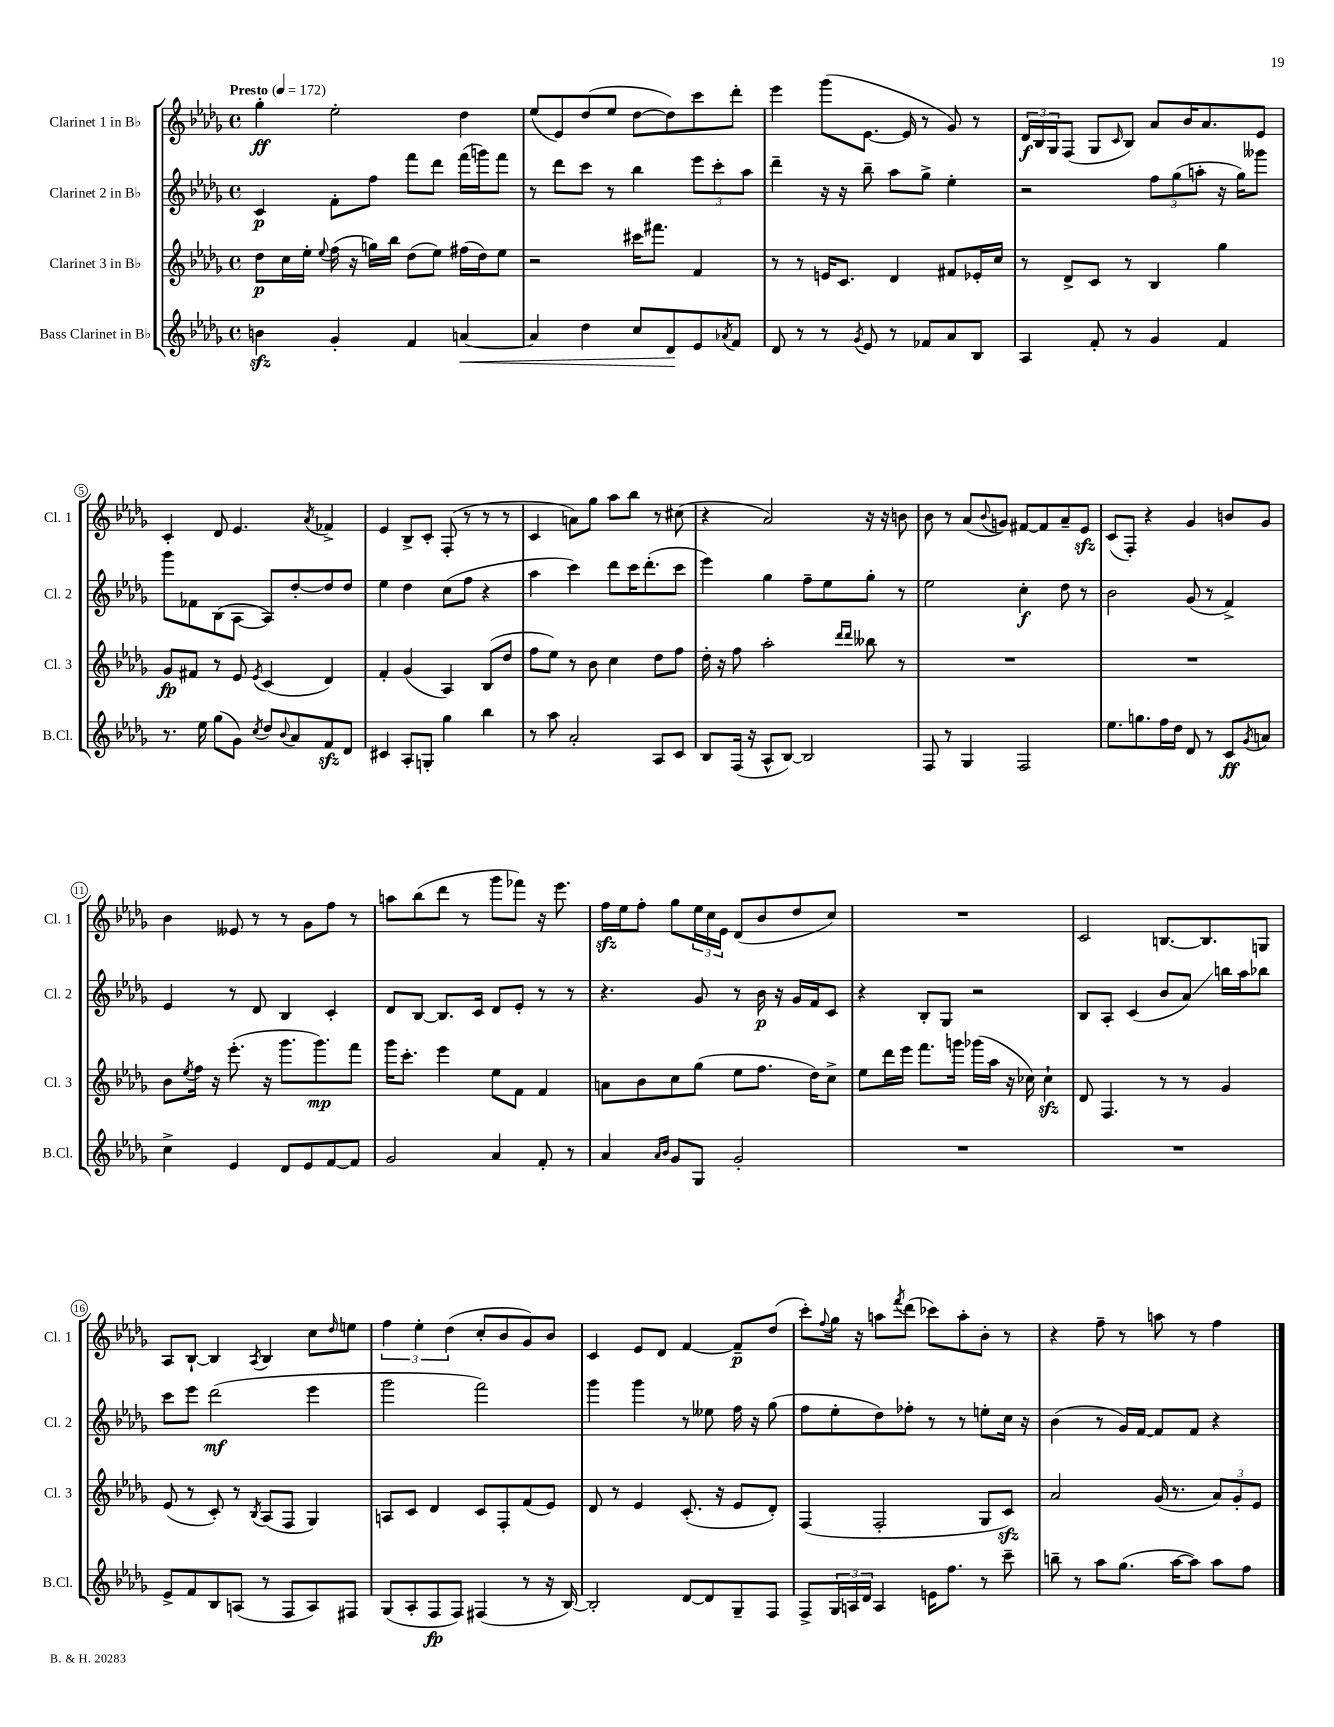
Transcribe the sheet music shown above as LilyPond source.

<<
\new StaffGroup <<
\new Staff = "s0" \with { instrumentName = "Clarinet 1 in Bb" shortInstrumentName = "Cl. 1" } {
    \clef treble \key des \major \defaultTimeSignature \time 4/4 \tempo "Presto" 4 = 172
    ges''4-.\ff ees''2-. des''4 |
    ees''8( ees'8) des''8( ees''8 des''8~ des''8) c'''8 des'''8-. |
    ees'''4 ges'''8( ees'8.~ ees'16 r8 ges'8) r8 |
    \tuplet 3/2 { des'16\f bes16 ges16 } f8( ges8 \grace { c'16 } bes8) aes'8 bes'16 aes'8. ees'8 |
    c'4-. des'8 ees'4. \acciaccatura { aes'8 } fes'4-> |
    ees'4 bes8-> c'8-. f8-.( r8 r8 r8 |
    c'4 a'8) ges''8 aes''8 bes''8 r8 cis''8( |
    r4 aes'2) r16 r16 b'8 |
    bes'8 r8 aes'8( \appoggiatura { bes'8 } g'8) fis'8~ fis'8 aes'8-- ees'8\sfz |
    c'8( f8-.) r4 ges'4 b'8 ges'8 |
    bes'4 eeses'8 r8 r8 ges'8 f''8 r8 |
    a''8 bes''8( des'''8 r8 ges'''8 fes'''8) r16 ees'''8. |
    f''16\sfz ees''16 f''8-. ges''8 \tuplet 3/2 { ees''16 c''16 ees'16 } des'8( bes'8 des''8 c''8) |
    R1 |
    c'2 b8.~ b8. g8 |
    aes8 bes8~-! bes4 \acciaccatura { aes8 } bes4 c''8 \grace { des''16 } e''8 |
    \tuplet 3/2 { f''4 ees''4-. des''4( } c''8-. bes'8 ges'8) bes'8 |
    c'4 ees'8 des'8 f'4~ f'8--\p des''8( |
    c'''8-.) \appoggiatura { f''8 } ges''16 r16 a''8 \acciaccatura { f'''8 } des'''8( ces'''8) a''8-. bes'8-. r8 |
    r4 f''8-- r8 a''8 r8 f''4 \bar "|." |
}
\new Staff = "s1" \with { instrumentName = "Clarinet 2 in Bb" shortInstrumentName = "Cl. 2" } {
    \clef treble \key des \major \defaultTimeSignature \time 4/4
    c'4\p f'8-. f''8 f'''8 des'''8 f'''16( g'''16) f'''8 |
    r8 des'''8 c'''8 r8 bes''4 \tuplet 3/2 { ees'''8 c'''8-. aes''8 } |
    des'''4-- r16 r16 bes''8-- aes''8 ges''8-> ees''4-. |
    r2 \tuplet 3/2 { f''8 ges''8( a''8-. } r16 ges''16) geses'''8 |
    ges'''8 fes'8 bes8( aes8~ aes8) des''8~-. des''8 des''8 |
    ees''4 des''4 c''8( f''8 r4 |
    aes''4 c'''4) des'''8 c'''16 des'''8.-.( c'''8 |
    ees'''4) ges''4 f''8-- ees''8 ges''8-. r8 |
    ees''2 c''4-.\f des''8 r8 |
    bes'2 ges'8( r8 f'4->) |
    ees'4 r8 des'8 bes4 c'4-. |
    des'8 bes8~ bes8. c'16 des'8 ees'8-. r8 r8 |
    r4. ges'8 r8 bes'16\p r16 ges'16 f'16 c'8 |
    r4 bes8-. ges8 r2 |
    bes8 aes8-. c'4( bes'8 aes'8\glissando) b''16 aes''16 bes''8 |
    c'''8 ees'''8 des'''2\mf( ees'''4 |
    ges'''2 f'''2) |
    ges'''4 ges'''4 r8 eeses''8 f''16 r16 ges''8( |
    f''8 ees''8-. des''8) fes''8-. r8 r8 e''8-. c''16 r16 |
    bes'4( r8 ges'16) f'16~ f'8 f'8 r4 \bar "|." |
}
\new Staff = "s2" \with { instrumentName = "Clarinet 3 in Bb" shortInstrumentName = "Cl. 3" } {
    \clef treble \key des \major \defaultTimeSignature \time 4/4
    des''8\p c''16 ees''16-. \appoggiatura { ees''8 } f''16( r16 g''16) bes''16 des''8( ees''8) fis''16( des''16) ees''8 |
    r2 cis'''16 fis'''8. f'4 |
    r8 r8 e'16 c'8. des'4 fis'8 ees'16-. c''16 |
    r8 des'8-> c'8 r8 bes4 ges''4 |
    ges'8\fp fis'8 r8 ees'8 \acciaccatura { ees'8 } c'4( des'4) |
    f'4-. ges'4( aes4) bes8( des''8 |
    f''8 ees''8) r8 bes'8 c''4 des''8 f''8 |
    des''16-. r16 f''8 aes''2-. \grace { des'''16 des'''16 } beses''8 r8 |
    R1 |
    R1 |
    bes'8 \acciaccatura { ees''8 } f''16 r16 ees'''8.-.( r16 ges'''8. ges'''8.\mp) f'''8 |
    ges'''16 c'''8.-. ees'''4 ees''8 f'8 f'4 |
    a'8 bes'8 c''8 ges''8( ees''8 f''8. des''16) c''8-> |
    ees''8 des'''16 ees'''16 f'''8. g'''16 ges'''16( aes''16 r16 ces''16) ces''4-!\sfz |
    des'8 f4. r8 r8 ges'4 |
    ees'8( r8 c'8-.) r8 \acciaccatura { bes8 } aes8( f8 ges4) |
    a8 c'8 des'4 c'8 f8-. f'8( ees'8) |
    des'8 r8 ees'4 c'8.-.( r16 ees'8 des'8-.) |
    f4( f2-. ges8 c'8\sfz) |
    aes'2 ges'16( r8. \tuplet 3/2 { aes'8) ges'8-. ees'8 } \bar "|." |
}
\new Staff = "s3" \with { instrumentName = "Bass Clarinet in Bb" shortInstrumentName = "B.Cl." } {
    \clef treble \key des \major \defaultTimeSignature \time 4/4
    b'4\sfz ges'4-. f'4 a'4~\< |
    a'4 des''4 c''8 des'8\! ees'8 \acciaccatura { aes'8 } f'8 |
    des'8 r8 r8 \acciaccatura { ges'8 } ees'8 r8 fes'8 aes'8 bes8 |
    aes4 f'8-. r8 ges'4 f'4 |
    r8. ees''16 ges''8( ges'8) \acciaccatura { c''8 } des''8 \appoggiatura { bes'8 } aes'8 f'8\sfz des'8 |
    cis'4 aes8-. g8-. ges''4 bes''4 |
    r8 aes''8 aes'2-. aes8 c'8 |
    bes8 f16( r16 aes8-^ bes8~) bes2 |
    f8 r8 ges4 f2 |
    ees''8. g''8. f''16 des''16 des'8 r8 c'8\ff \acciaccatura { ges'8 } a'8 |
    c''4-> ees'4 des'8 ees'8 f'8~ f'8 |
    ges'2 aes'4 f'8-. r8 |
    aes'4 \grace { aes'16 bes'16 } ges'8 ges8 ges'2-. |
    R1 |
    R1 |
    ees'8-> f'8 bes8 a8( r8 f8 a8) fis8 |
    ges8( aes8-. f8\fp f8) fis4( r8 r16 bes16~) |
    bes2-. des'8~ des'8 ges8-- f8 |
    f8-> \tuplet 3/2 { ges16 a16 des'16 } a4 e'16 f''8. r8 c'''8-- |
    b''8-- r8 aes''8 ges''8.( aes''16~ aes''8) aes''8 f''8 \bar "|." |
}
>>
>>
\layout { \context { \Score \override BarNumber.stencil = #(make-stencil-circler 0.1 0.3 ly:text-interface::print) } }
